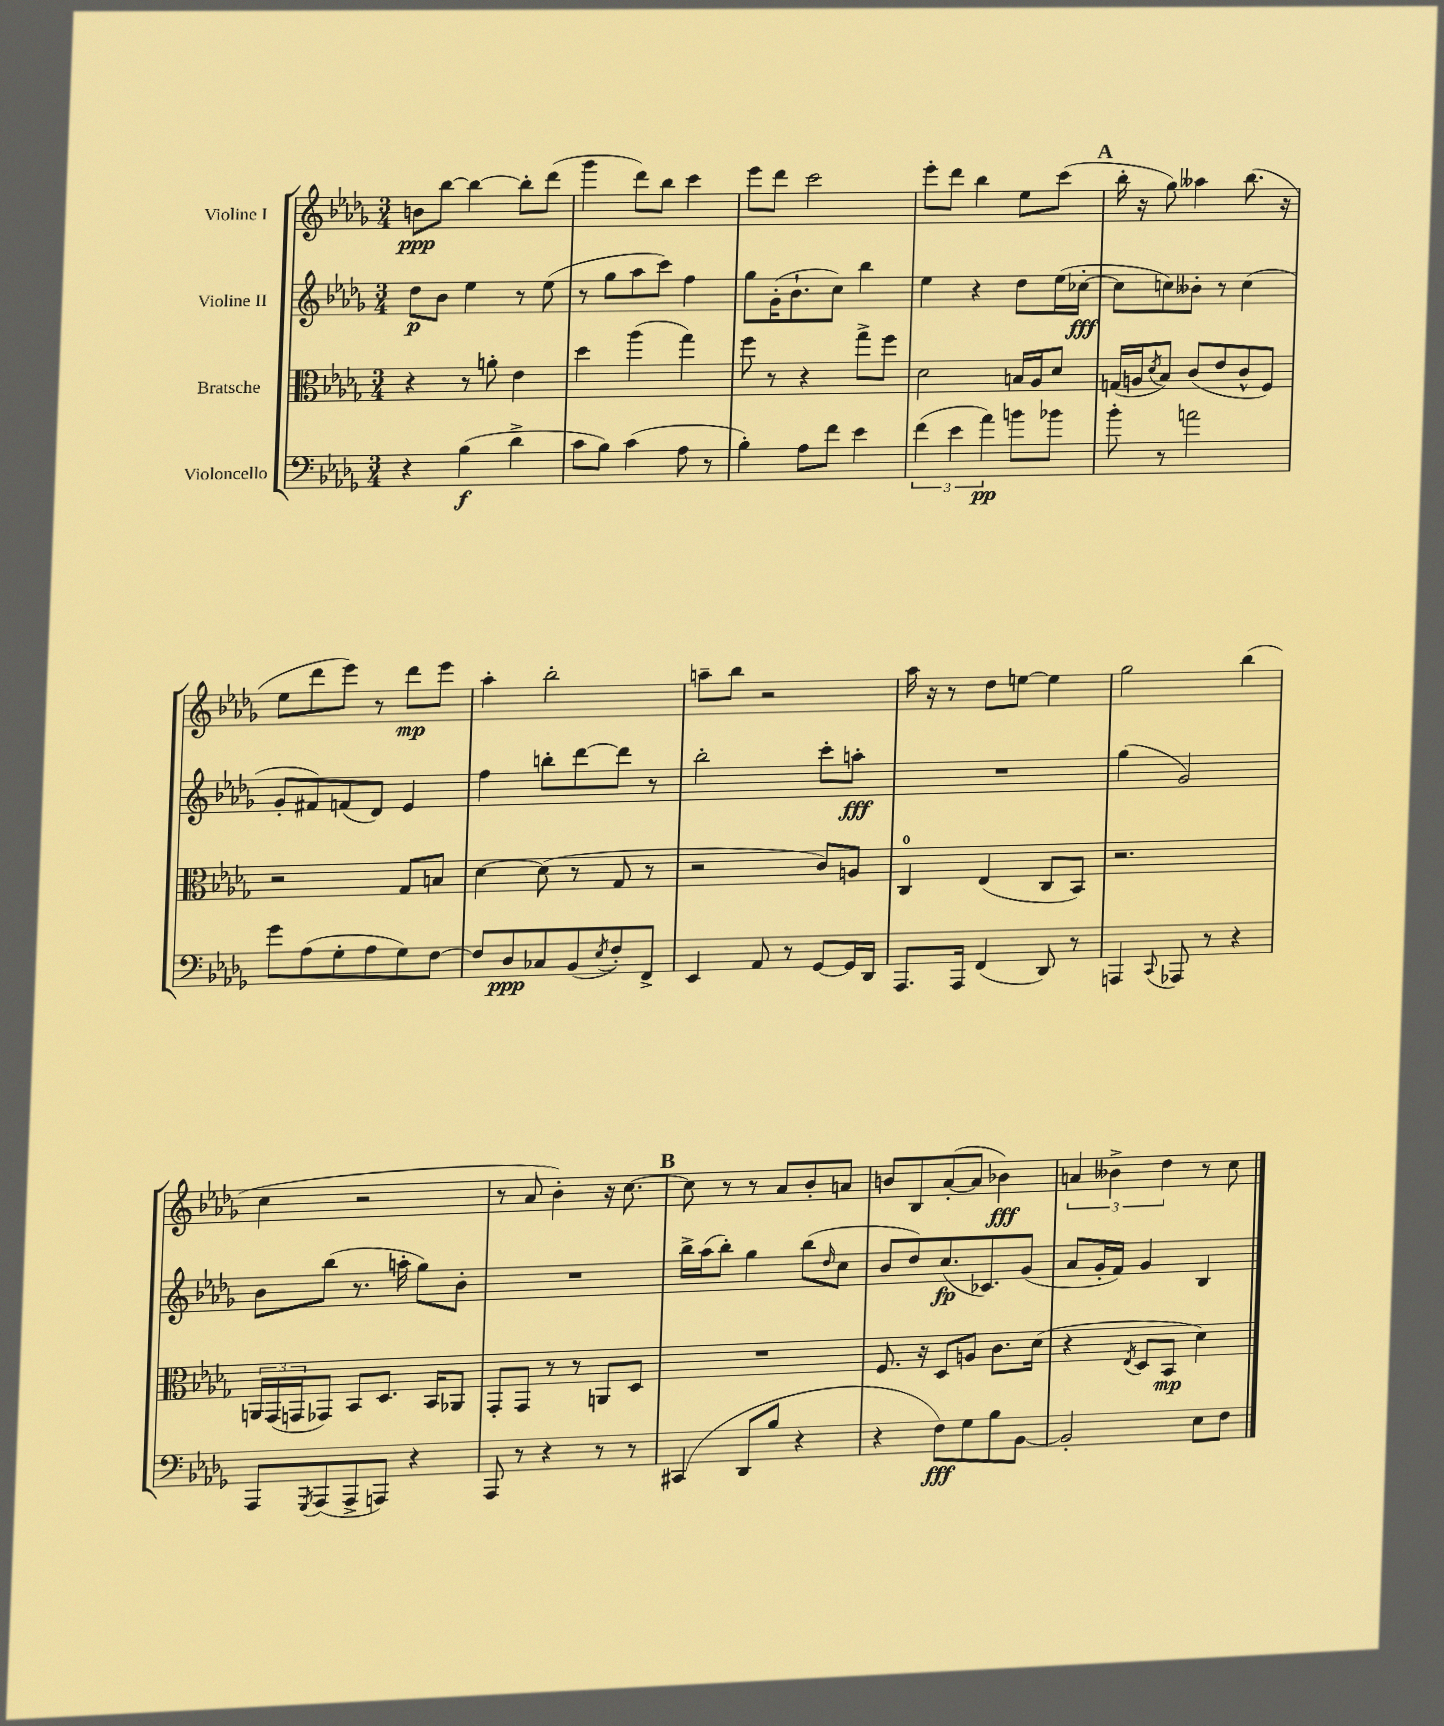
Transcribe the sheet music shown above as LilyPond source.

<<
\new StaffGroup <<
\new Staff = "s0" \with { instrumentName = "Violine I" } {
    \clef treble \key des \major \numericTimeSignature \time 3/4
    b'8\ppp bes''8~ bes''4~ bes''8-. des'''8( |
    ges'''4 des'''8) bes''8 c'''4 |
    ees'''8 des'''8 c'''2 |
    ees'''8-. des'''8 bes''4 ees''8 c'''8( |
    \mark \markup { \bold "A" } bes''16-. r16 ges''8) aeses''4 bes''8.( r16 |
    ees''8 des'''8 ees'''8) r8 des'''8\mp ees'''8 |
    aes''4-. bes''2-. |
    a''8-- bes''8 r2 |
    aes''16 r16 r8 des''8 e''8~ e''4 |
    ges''2 bes''4( |
    c''4 r2 |
    r8 aes'8 bes'4-.) r16 c''8.~ |
    \mark \markup { \bold "B" } c''8 r8 r8 aes'8 bes'8-. a'8 |
    b'8 bes8 aes'8~-.( aes'8 bes'4\fff) |
    \tuplet 3/2 { a'4 beses'4-> des''4 } r8 c''8 \bar "|." |
}
\new Staff = "s1" \with { instrumentName = "Violine II" } {
    \clef treble \key des \major \numericTimeSignature \time 3/4
    des''8\p bes'8 ees''4 r8 ees''8( |
    r8 ges''8 aes''8 c'''8) f''4 |
    ges''8 ges'16-.( bes'8.-! c''8) bes''4 |
    ees''4 r4 des''8 ees''16( ces''16~-.\fff |
    \mark \markup { \bold "A" } ces''8 c''8) beses'8-. r8 c''4( |
    ges'8-. fis'8) f'8( des'8) ees'4 |
    f''4 b''8-. des'''8~ des'''8 r8 |
    bes''2-. c'''8-. a''8-.\fff |
    R2. |
    ges''4( ges'2) |
    bes'8 bes''8( r8. a''16-. ges''8) bes'8-. |
    R2. |
    \mark \markup { \bold "B" } bes''16-> aes''16( bes''8-.) ges''4 bes''8( \grace { des''16 } c''8 |
    bes'8 des''8) c''8.\fp( ces'8.) ges'8( |
    aes'8 ges'16-. f'16) ges'4 bes4 \bar "|." |
}
\new Staff = "s2" \with { instrumentName = "Bratsche" } {
    \clef alto \key des \major \numericTimeSignature \time 3/4
    r4 r8 a'8-. ees'4 |
    des''4 aes''4( ges''4) |
    f''8 r8 r4 ges''8-> f''8 |
    des'2 b16 aes16 des'8 |
    \mark \markup { \bold "A" } g16( a16 \acciaccatura { des'8 } bes8) c'8( ees'8 c'8-^ f8) |
    r2 ges8 b8 |
    des'4~ des'8( r8 ges8 r8 |
    r2 c'8) a8 |
    c4-0 ees4( c8 bes,8) |
    r2. |
    \tuplet 3/2 { a,16 ges,16( g,16 } ges,8) bes,8 des8. bes,16 aes,8 |
    ges,8-. ges,8 r8 r8 a,8 des8 |
    \mark \markup { \bold "B" } R2. |
    f8. r16 des8 a8 c'8. des'16( |
    r4 \acciaccatura { ees8 } des8 bes,8\mp des'4) \bar "|." |
}
\new Staff = "s3" \with { instrumentName = "Violoncello" } {
    \clef bass \key des \major \numericTimeSignature \time 3/4
    r4 bes4\f( des'4-> |
    c'8 bes8) c'4( aes8 r8 |
    bes4-.) aes8 f'8 ees'4 |
    \tuplet 3/2 { f'4( ees'4 aes'4\pp) } b'8 bes'8 |
    \mark \markup { \bold "A" } bes'8-. r8 a'2 |
    ges'8 aes8( ges8-. aes8 ges8) f8~ |
    f8 des8\ppp ces8 bes,8( \acciaccatura { ees8 } f8-.) f,8-> |
    ees,4 aes,8 r8 ges,8~ ges,16 des,16 |
    aes,,8. aes,,16 f,4( des,8) r8 |
    a,,4 \appoggiatura { c,8 } aes,,8 r8 r4 |
    aes,,8 \acciaccatura { ges,,8 } aes,,8( aes,,8-> a,,8) r4 |
    aes,,8 r8 r4 r8 r8 |
    \mark \markup { \bold "B" } cis,4( des,8 bes8 r4 |
    r4 f8\fff) ges8 bes8 bes,8~ |
    bes,2-. ees8 f8 \bar "|." |
}
>>
>>
\layout { \context { \Score \remove "Bar_number_engraver" } }
